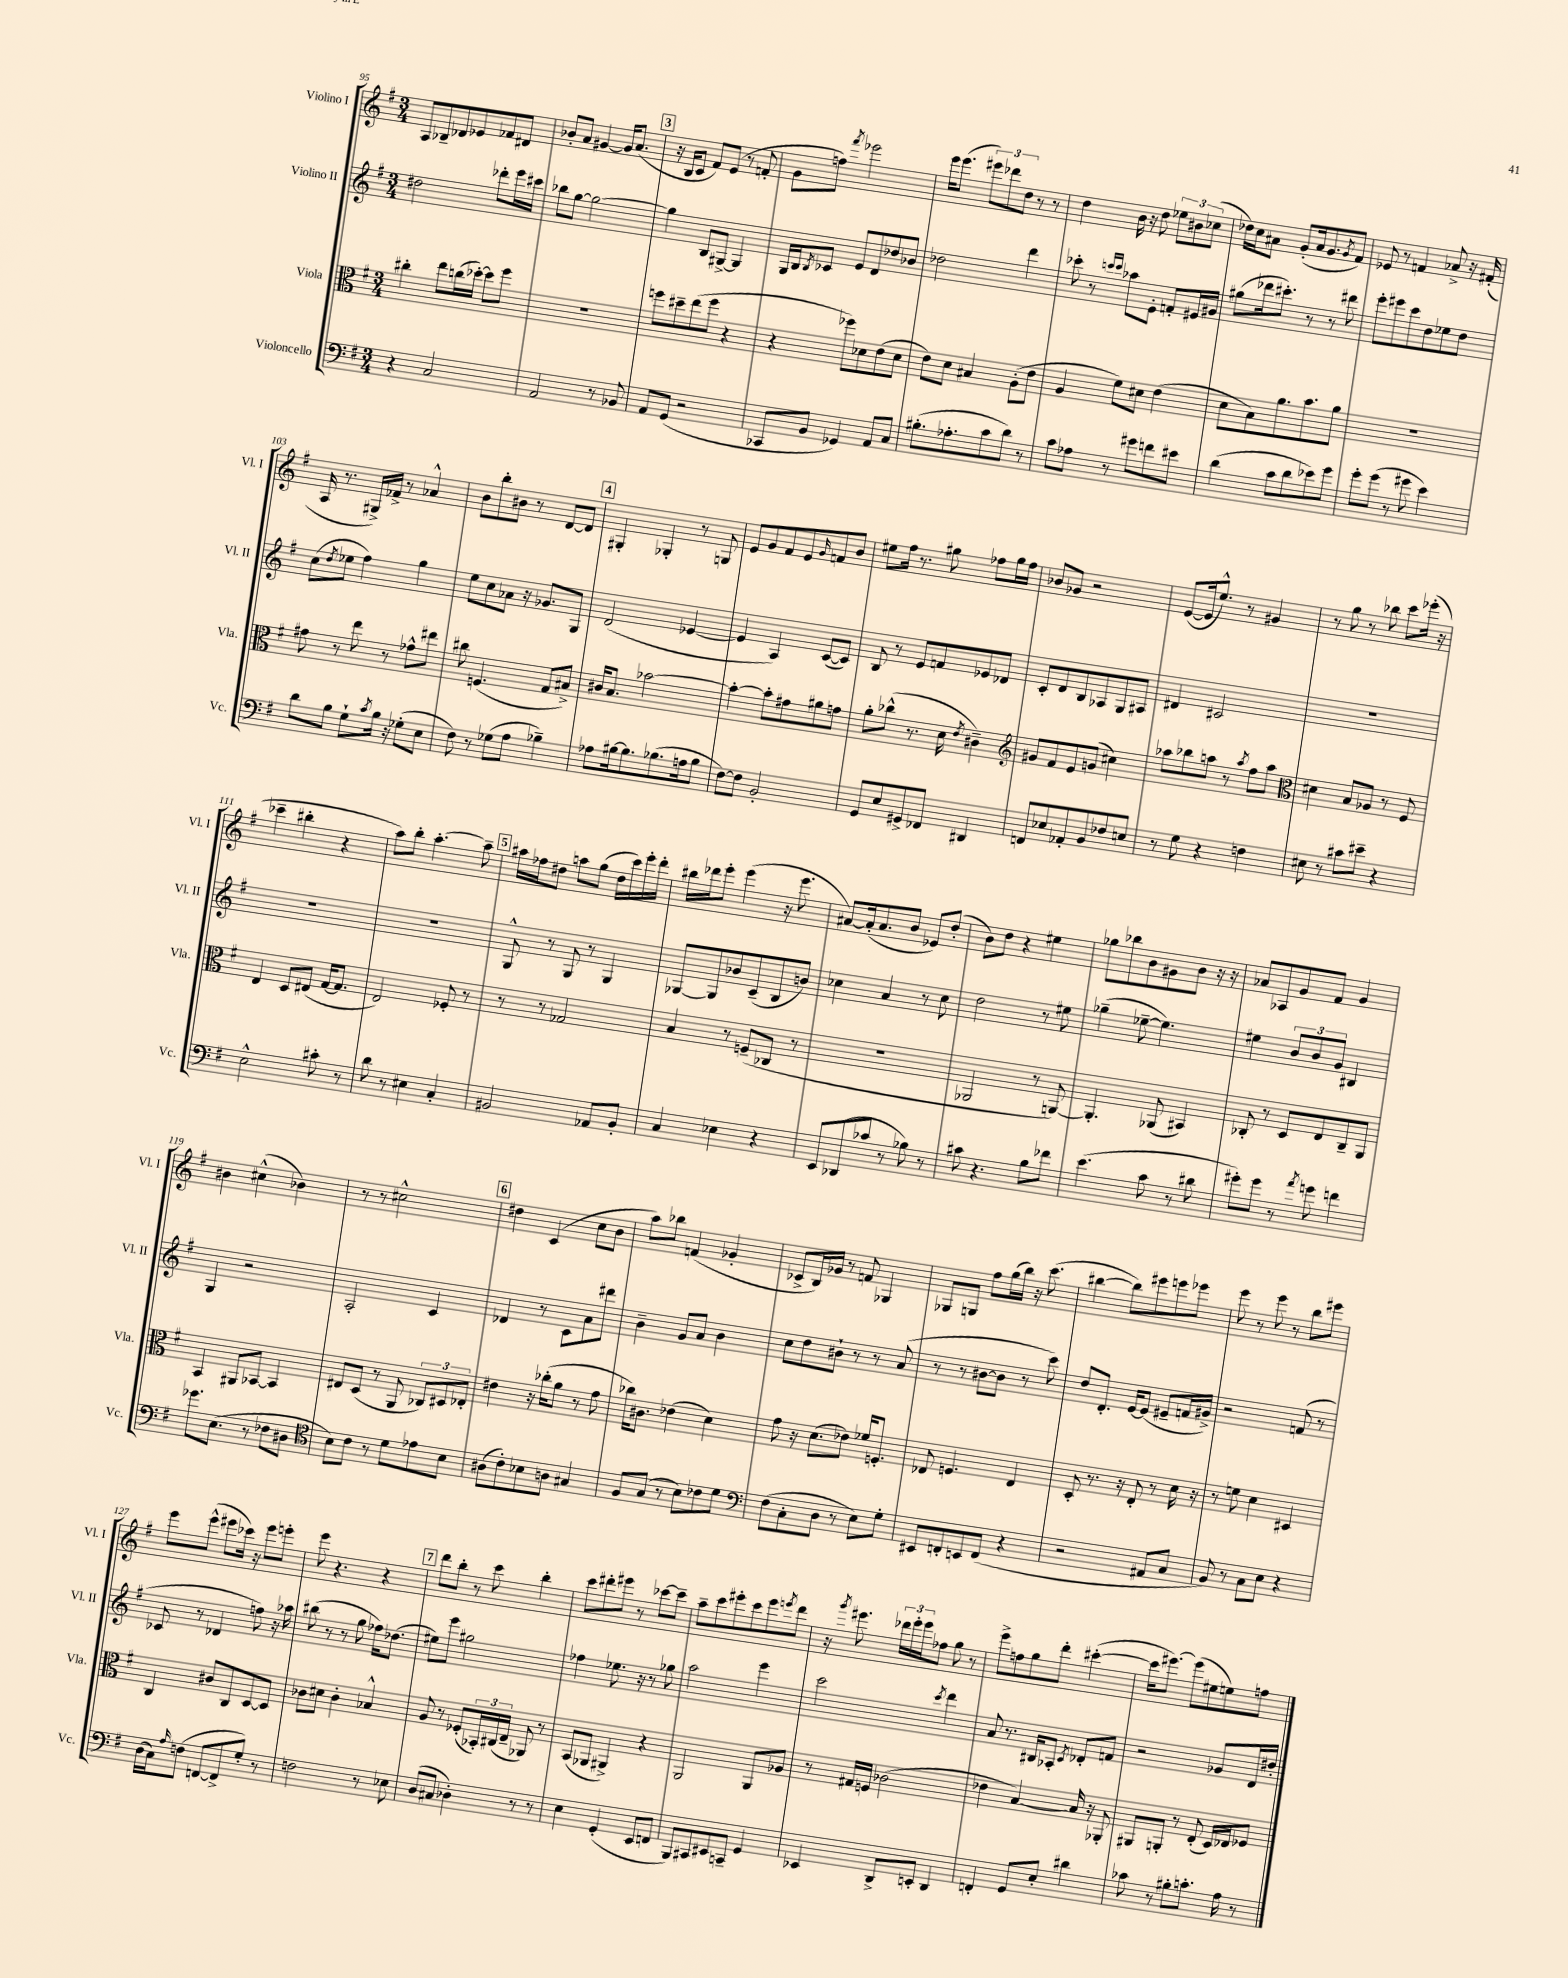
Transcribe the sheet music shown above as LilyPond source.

<<
\new StaffGroup <<
\new Staff = "s0" \with { instrumentName = "Violino I" shortInstrumentName = "Vl. I" } {
    \clef treble \key g \major \numericTimeSignature \time 3/4
    a8 bes8-- des'8 ees'8 fes'8 dis'8 |
    bes'8-. a'8 gis'4~ gis'16 a'8.( |
    \mark \markup { \box "3" } r16 b16 c'8 fis'8) e'8( r8 f'8-. |
    g'8 f''8) \acciaccatura { fis'''8 } ees'''2 |
    e'''16 e'''8.( \tuplet 3/2 { eis'''8) des'''8 d''8 } r8 r8 |
    d''4 b'16 r16 d''8 \tuplet 3/2 { ees''8 bis'8 ces''8( } |
    des''16) c''16 ais'8 g'8-.( ais'16 g'8. \acciaccatura { g'8 } fis'8) |
    ees'8 r8 f'4 aes'8-> r16 fis'16-.( |
    a16 r8. gis16->) fes'16-> r8 aes'4-^ |
    b'8 b''8-. bis'8 r8 d'8~ d'8 |
    \mark \markup { \box "4" } gis4-. ges4-. r8 g8 |
    e'8 g'8 fis'8 e'8 \grace { g'16 } f'8 b'8 |
    eis''8 fis''16 r8. gis''8 fes''8 gis''16 fes''16 |
    bes'8 ges'8 r2 |
    e'8~( e'16 e''8.-^) r8 gis'4 |
    r8 g''8 r8 bes''8 c'''8 ees'''16-.( r16 |
    ces'''4-- bis''4-. r4 |
    a''8) b''8-. a''4.~-. a''8-- |
    \mark \markup { \box "5" } ais''16 fes''16 dis''8 a''8 g''8( dis''16 c'''16) e'''16-. d'''16-. |
    bis''16 des'''16 e'''8-. e'''4( r16 e'''8. |
    ais'8~) ais'16-.( ais'8. b'8 ees'8) d''8-.( |
    b'8) d''8 r4 eis''4 |
    ges''8 bes''8 b'8 gis'8 b'8 r16 r16 |
    aes'8 aes8 g'8 fis'8 g'4 |
    bis'4 cis''4-^( bes'4) |
    r8 r8 cis''2-^ |
    \mark \markup { \box "6" } dis''4 c'4( c''8 b'8 |
    a''8) bes''8 f'4( ges'4-. |
    ces'8-> b16) ges'16 r8 f'8 ges4 |
    ges8 g8 fis''8 g''16( b''16) r16 c'''8.( |
    bis''4~ bis''8) eis'''8 e'''8 ees'''8 |
    e'''8 r8 e'''8 r8 b''8 eis'''8 |
    e'''8 e'''8-^( eis'''8 ces'''16) r16 eis'''8 e'''8-. |
    e'''8 r4. r4 |
    \mark \markup { \box "7" } d'''8 b''8-. r8 c'''8 b''4-. |
    c'''8 dis'''8-. eis'''8 r8 ces'''8~ ces'''8-- |
    a''8-- c'''8 eis'''8-. c'''8 eis'''8 \acciaccatura { e'''8 } d'''8 |
    r16 \acciaccatura { g'''8 } eis'''8. \tuplet 3/2 { des'''16 eis'''16-. eis'''16 } fes''8 g''8 r8 |
    e'''8-> f''8 g''8 d'''8-. cis'''4~-.( |
    cis'''16 eis'''8.~) eis'''8( eis''8 e''8) f''8 \bar "|." |
}
\new Staff = "s1" \with { instrumentName = "Violino II" shortInstrumentName = "Vl. II" } {
    \clef treble \key g \major \numericTimeSignature \time 3/4
    dis''2 des'''8-. e'''16 cis'''16 |
    bes''8 g''8~ g''2~ |
    \mark \markup { \box "3" } g''4 b8 gis8~-> gis4 |
    g16 b16 \acciaccatura { b8 } ces'8 e'8 d'8 des''8 bes'8 |
    des''2 d'''4 |
    ces'''8-. r8 \grace { c'''16 c'''16 } aes''8 e'8-. f'8-. eis'16 gis'16 |
    gis''8( des'''16 cis'''8.-.) r8 r8 dis'''8 |
    e'''8-. eis'''8 c'''8 d''8 ees''8 d''8 |
    c''8( \acciaccatura { d''8 } ees''8 fis''4) g''4 |
    e''8 c''8 aes'8 r16 ges'8. g8 |
    \mark \markup { \box "4" } d'2( ees'4~ |
    ees'4 a4) c'8~( c'8) |
    b8 r8 e'8 f'8 ees'8 des'8 |
    c'8-. d'8 b8 aes8 g8 ais8 |
    dis'4 cis'2 |
    R2. |
    R2. |
    R2. |
    \mark \markup { \box "5" } g8-^ r8 g8 r8 g4 |
    ges8~ ges8 bes'8 c'8--( b8 b'8) |
    ces''4 a'4 r8 ces''8 |
    d''2 r8 eis''8 |
    ges''4--( ees''8~-- ees''4.) |
    eis''4 \tuplet 3/2 { b'8 b'8 g'8 } bis4 |
    g4 r2 |
    a2-. c'4 |
    \mark \markup { \box "6" } des'4 r8 c'8 a'8 dis'''8 |
    b'4-- g'8 a'8 b'4 |
    c''8 d''8 bis'8-! r8 r8 a'8( |
    r8 r8 bis'8~ bis'8 r8 c'''8) |
    d''8 d'8.-. e'16~ e'8( eis'8-- f'16 gis'16->) |
    r2 f'8( r8 |
    ces'8 r8 des'4 f''8) r16 aes''16 |
    bis''8( r8 r8 g''8 fes''16) des''8.( |
    \mark \markup { \box "7" } eis''8) e'''8 gis''2 |
    fes''4 ees''8. r16 r8 ges''8 |
    a''2 e'''4 |
    c'''2 \acciaccatura { c'''8 } d'''4 |
    a'8 r8. bis16 aes8-. \acciaccatura { c'8 } des'8-. f'8 |
    r2 ges'8 d'16 dis''16-. \bar "|." |
}
\new Staff = "s2" \with { instrumentName = "Viola" shortInstrumentName = "Vla." } {
    \clef alto \key g \major \numericTimeSignature \time 3/4
    cis''4-. e''8 c''16( des''16~-.) des''8 fis''8 |
    R2. |
    \mark \markup { \box "3" } f''8 dis''8-- e''8( f''8 r4 |
    r4 fes''8) des'8 e'8( des'8 |
    e'8) d'8 bis4 a8-.( e'8 |
    a4 fis'8) dis'8 e'4( |
    d'8 b8) a'8. b'8. a'8 |
    R2. |
    gis'8 r8 e''8 r8 ges'8-^ eis''8 |
    cis''8 f4.( g8 bis8->) |
    \mark \markup { \box "4" } cis'16 b8. bes'2~ |
    bes'4~-. bes'8-. gis'8 ais'8 g'8 |
    a'8-. ces''8-^( r8. d'16 \acciaccatura { e'8 } cis'4--) |
    \clef treble gis'8 fis'8 e'8 g'8( cis''4) |
    aes''8 bes''8 a''8 r8 \acciaccatura { a''8 } fis''8 a''8 |
    \clef alto dis'4 b8 aes8 r8 fis8 |
    e4 d8 eis8( g16~ g8. |
    e2) fes8-. r8 |
    \mark \markup { \box "5" } r8 r8 ges2 |
    b4 r8 f8--( ces8 r8 |
    r2. |
    aes,2 r8 a,8~) |
    a,4.-. aes,8( bis,4) |
    ces8-. r8 d8 e8 ces8-- a,8 |
    b,4 ais,8 bes,8~ bes,4 |
    eis8 d8( r8 a,8 \tuplet 3/2 { ces8) dis8 ees8-. } |
    \mark \markup { \box "6" } eis'4 r16 ces''16-.( a'8 r8 g'8 |
    ces''16) cis'8. ees'4( d'4) |
    g'8 r16 d'8.( ees'8) fes'16 f8.-. |
    ees8 f4. ees4 |
    d8-. r8. r16 e8-. r8 d'16 r16 |
    r8 f'8 d'4 dis4 |
    c4 cis'8 c8 d8~ d8 |
    ces'8 dis'8 ces'4-. bes4-^ |
    \mark \markup { \box "7" } a8 r8 fes8-.( \tuplet 3/2 { bes,16-.) cis16( e16-- } aes,8) r8 |
    b,8( aes,8 ais,4->) r4 |
    a,2 a,8 aes8 |
    r8 gis16 f16 ces'2( |
    ees'4 b4~) b16 r16 aes,8-. |
    ais,8 a,8-. r8 e8-.( d16) ees16 fes8 \bar "|." |
}
\new Staff = "s3" \with { instrumentName = "Violoncello" shortInstrumentName = "Vc." } {
    \clef bass \key g \major \numericTimeSignature \time 3/4
    r4 c2 |
    a,2 r8 bes,8 |
    \mark \markup { \box "3" } a,8 g,8( r2 |
    ces,8 b,8 ges,4) a,8 c8 |
    bis8.-.( aes8.-. c'8 d'8) r8 |
    c'8 aes8 r8 gis'8 f'8 eis'8 |
    d'4( c'8 d'8 ees'8) g'8 |
    g'8-. g'8( r8 gis'8 e'4) |
    d'8 b8 g8-! \acciaccatura { c'8 } b16 r16 ges8-.( e8 |
    fis8) r8 ges8( a8 bes4--) |
    \mark \markup { \box "4" } aes8 bis16~ bis8. bes8.( a16 bes8 |
    fis8~) fis8 b,2-. |
    g,8 e8 gis,8-> fes,8 dis,4 |
    f,8 ees8 aes,8-. b,8 fes8 e8 |
    r8 g8 r4 f4 |
    eis8 r8 cis'8 eis'8-- r4 |
    e2-^ cis'8-. r8 |
    d'8 r8 eis4 c4-. |
    \mark \markup { \box "5" } bis,2 aes,8 bis,8-. |
    c4 ees4 r4 |
    e,8 des,8( ces'8 r8 bes8) r8 |
    cis'8 r4. b8 fes'8 |
    e'4.( c'8 r8 dis'8 |
    gis'8-.) gis'8 r8 \acciaccatura { a'8 } g'8 f'4 |
    ges'8. e8.( r8 fes8 dis8 |
    \clef tenor b8) c'8 r8 d'8 ees'8 b8 |
    \mark \markup { \box "6" } ais8( c'8-.) bes8 a8 gis4 |
    fis8 g8( r8 b8) ces'8 d'8 |
    \clef bass fis8( c8-. d8 r8 e8) g8-. |
    eis,8 f,8-. e,8 f,8( r4 |
    r2 ais,8 c8 |
    b,8) r8 c8 e8 r4 |
    d16( c16) \grace { a16 } f8( f,8~ f,8-> g8-.) r8 |
    f2 r8 ees8 |
    \mark \markup { \box "7" } d8( cis8 des4-.) r8 r8 |
    e4 g,4-.( e,8 f,8 |
    b,,8) cis,8 eis,8 c,8-- g,4 |
    ees,4 d,8-> e,8-. d,4 |
    f,4-. g,8 e8-. dis'4 |
    ces'8 r8 bis8-. c'8.-. a16 r8 \bar "|." |
}
>>
>>
\layout { \context { \Score currentBarNumber = #95 } }
